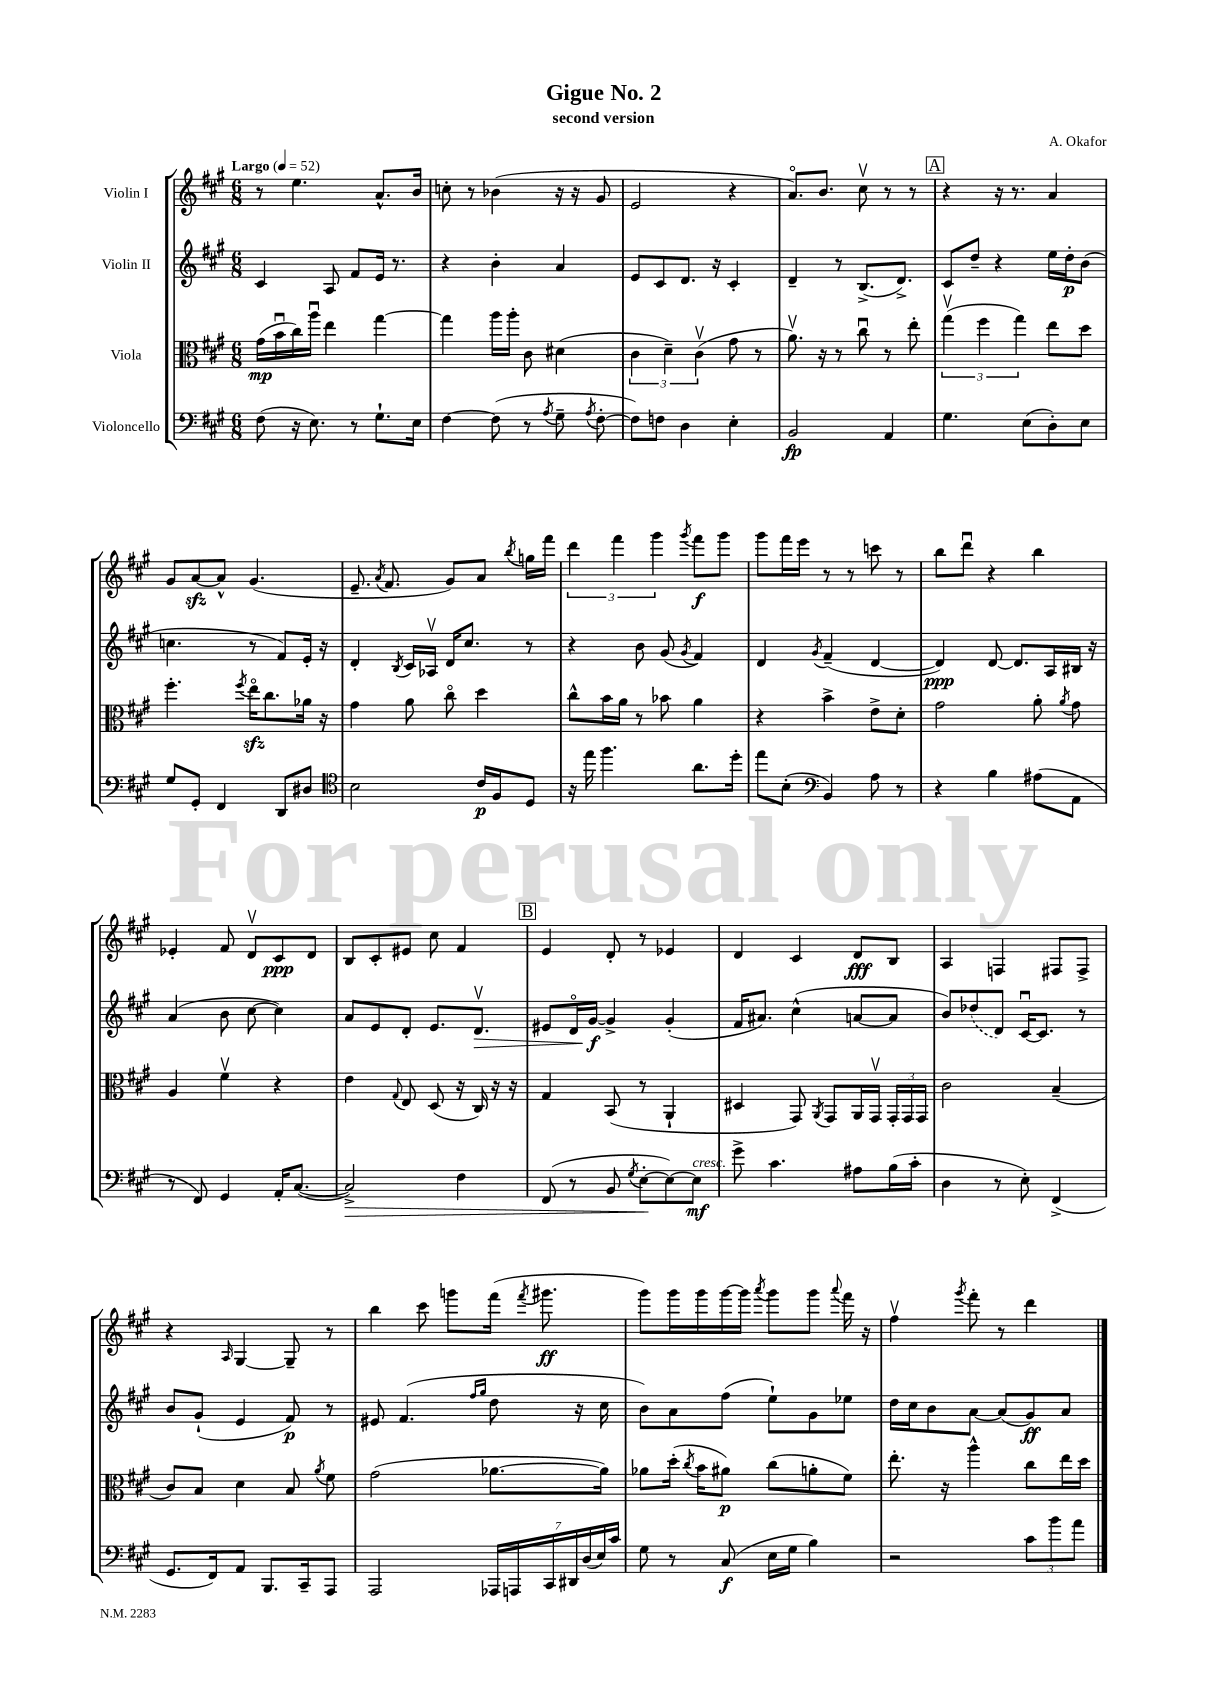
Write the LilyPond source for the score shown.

\header { title = "Gigue No. 2" composer = "A. Okafor" subtitle = "second version" }
<<
\new StaffGroup <<
\new Staff = "s0" \with { instrumentName = "Violin I" } {
    \clef treble \key a \major \numericTimeSignature \time 6/8 \tempo "Largo" 4 = 52
    \autoBeamOff r8 e''4. a'8.[-^ b'16] |
    c''8-. r8 bes'4( r16 r16 gis'8 |
    e'2 r4 |
    a'8.[\flageolet) b'8.] cis''8\upbow r8 r8 |
    \mark \markup { \box "A" } r4 r16 r8. a'4 |
    gis'8[ a'8~\sfz a'8]-^ gis'4.( |
    e'8.-- \acciaccatura { a'8 } fis'8. gis'8[) a'8] \acciaccatura { b''8 } g''16[ fis'''16] |
    \tuplet 3/2 { d'''4 fis'''4 gis'''4 } \acciaccatura { gis'''8 } fis'''8[\f gis'''8] |
    gis'''8[ fis'''16 e'''16] r8 r8 c'''8 r8 |
    b''8[ d'''8]\downbow r4 b''4 |
    ees'4-. fis'8 d'8[\upbow cis'8\ppp d'8] |
    b8[ cis'8-. eis'8] cis''8 fis'4 |
    \mark \markup { \box "B" } e'4 d'8-. r8 ees'4 |
    d'4 cis'4 d'8[\fff b8] |
    a4 f4 fis8[ fis8]-> |
    r4 \grace { a16 } gis4~ gis8-- r8 |
    b''4 cis'''8 g'''8[ fis'''16]( \acciaccatura { fis'''8 } gis'''8.\ff |
    gis'''8[) gis'''16 gis'''16 gis'''16~ gis'''16] \acciaccatura { a'''8 } gis'''8[ gis'''8] \appoggiatura { a'''8 } fis'''16 r16 |
    fis''4\upbow \acciaccatura { gis'''8 } fis'''8-. r8 d'''4 \bar "|." |
}
\new Staff = "s1" \with { instrumentName = "Violin II" } {
    \clef treble \key a \major \numericTimeSignature \time 6/8
    \autoBeamOff cis'4 a8 fis'8[ e'16] r8. |
    r4 b'4-. a'4 |
    e'8[ cis'8 d'8.] r16 cis'4-. |
    d'4-- r8 b8.[->( d'8.]->) |
    \mark \markup { \box "A" } cis'8[ d''8]-- r4 e''16[ d''16-.\p b'8]( |
    c''4. r8 fis'8[) e'16]-. r16 |
    d'4-. \acciaccatura { b8 } cis'16[ aes16]\upbow d'16[ cis''8.] r8 |
    r4 b'8 gis'8( \acciaccatura { gis'8 } fis'4) |
    d'4 \acciaccatura { gis'8 } fis'4--( d'4~ |
    d'4\ppp) d'8~ d'8.[ a16 bis16] r16 |
    a'4( b'8 cis''8~ cis''4) |
    a'8[ e'8 d'8]-. e'8.[ d'8.]\upbow\> |
    \mark \markup { \box "B" } eis'8[ d'16\flageolet gis'16]~\f\! gis'4-> gis'4-.( |
    fis'16[ ais'8.]) cis''4-^( a'8[~ a'8] |
    b'8[) \once \slurDashed des''8( d'8]) cis'16[~\downbow cis'8.] r8 |
    b'8[ gis'8]-!( e'4 fis'8\p) r8 |
    eis'8 fis'4.( \grace { fis''16[ gis''16] } d''8 r16 cis''16 |
    b'8[) a'8 fis''8]( e''8[-!) gis'8 ees''8] |
    d''16[ cis''16 b'8 a'8]~ a'8[( gis'8\ff) a'8] \bar "|." |
}
\new Staff = "s2" \with { instrumentName = "Viola" } {
    \clef alto \key a \major \numericTimeSignature \time 6/8
    \autoBeamOff gis'16[\mp( b'16\downbow cis''16) a''16]\downbow e''4 gis''4~ |
    gis''4 a''16[ a''16]-. cis'8 dis'4( |
    \tuplet 3/2 { cis'4 d'4--) cis'4\upbow( } gis'8 r8 |
    a'8.\upbow) r16 r8 cis''8\downbow r8 e''8-. |
    \mark \markup { \box "A" } \tuplet 3/2 { gis''4\upbow( fis''4 gis''4) } e''8[ d''8] |
    fis''4.-. \acciaccatura { fis''8 } e''16[\flageolet\sfz cis''8. aes'16] r16 |
    gis'4 a'8 cis''8\flageolet d''4 |
    cis''8[-^ b'16 a'16] r8 bes'8 a'4 |
    r4 b'4-> e'8[-> d'8]-. |
    gis'2 a'8-. \acciaccatura { a'8 } gis'8 |
    a4 fis'4\upbow r4 |
    e'4 \appoggiatura { gis8 } e8 d8( r16 cis16) r16 r16 |
    \mark \markup { \box "B" } gis4 b,8( r8 a,4-! |
    dis4 gis,8) \acciaccatura { a,8 } gis,8[ a,16 gis,16]\upbow \tuplet 3/2 { gis,16[-. gis,16 gis,16] } |
    cis'2 b4--( |
    cis'8[) b8] d'4 b8 \acciaccatura { a'8 } fis'8 |
    gis'2( aes'8.[~ aes'16]) |
    aes'8[ d''16]-.( \acciaccatura { cis''8 } b'16[ ais'8]\p) cis''8[( a'8-. fis'8]) |
    e''8.-. r16 a''4-^ cis''8[ e''16 d''16] \bar "|." |
}
\new Staff = "s3" \with { instrumentName = "Violoncello" } {
    \clef bass \key a \major \numericTimeSignature \time 6/8
    \autoBeamOff fis8( r16 e8.) r8 gis8.[-! e16] |
    fis4~ fis8( r8 \acciaccatura { a8 } gis8-- \acciaccatura { a8 } fis8~-. |
    fis8[) f8] d4 e4-. |
    b,2\fp a,4 |
    \mark \markup { \box "A" } gis4. e8[( d8-.) e8] |
    gis8[ gis,8]-. fis,4 d,8[ dis8] |
    \clef tenor b2 cis'16[\p fis16 d8] |
    r16 e''16 fis''4. a'8.[ d''16]-. |
    e''8[ b8]-.( \clef bass b,4) a8 r8 |
    r4 b4 ais8[( a,8] |
    r8 fis,8) gis,4 a,16[-. cis8.]~( |
    cis2->\>) fis4 |
    \mark \markup { \box "B" } fis,8( r8 b,8 \acciaccatura { gis8 } e8[~-.\! e8~) e8]\mf^\markup { \italic "cresc." } |
    gis'8-> cis'4. ais8[ b16( cis'16]-. |
    d4 r8 e8-.) fis,4->( |
    gis,8.[ fis,16) a,8] b,,8.[ cis,16-- a,,8] |
    a,,2 \tuplet 7/4 { aes,,16[ a,,16 cis,16 dis,16 d16( e16) cis'16] } |
    gis8 r8 cis8\f( e16[ gis16] b4) |
    r2 \tuplet 3/2 { cis'8[ b'8 a'8] } \bar "|." |
}
>>
>>
\layout { \context { \Score \remove "Bar_number_engraver" } }
